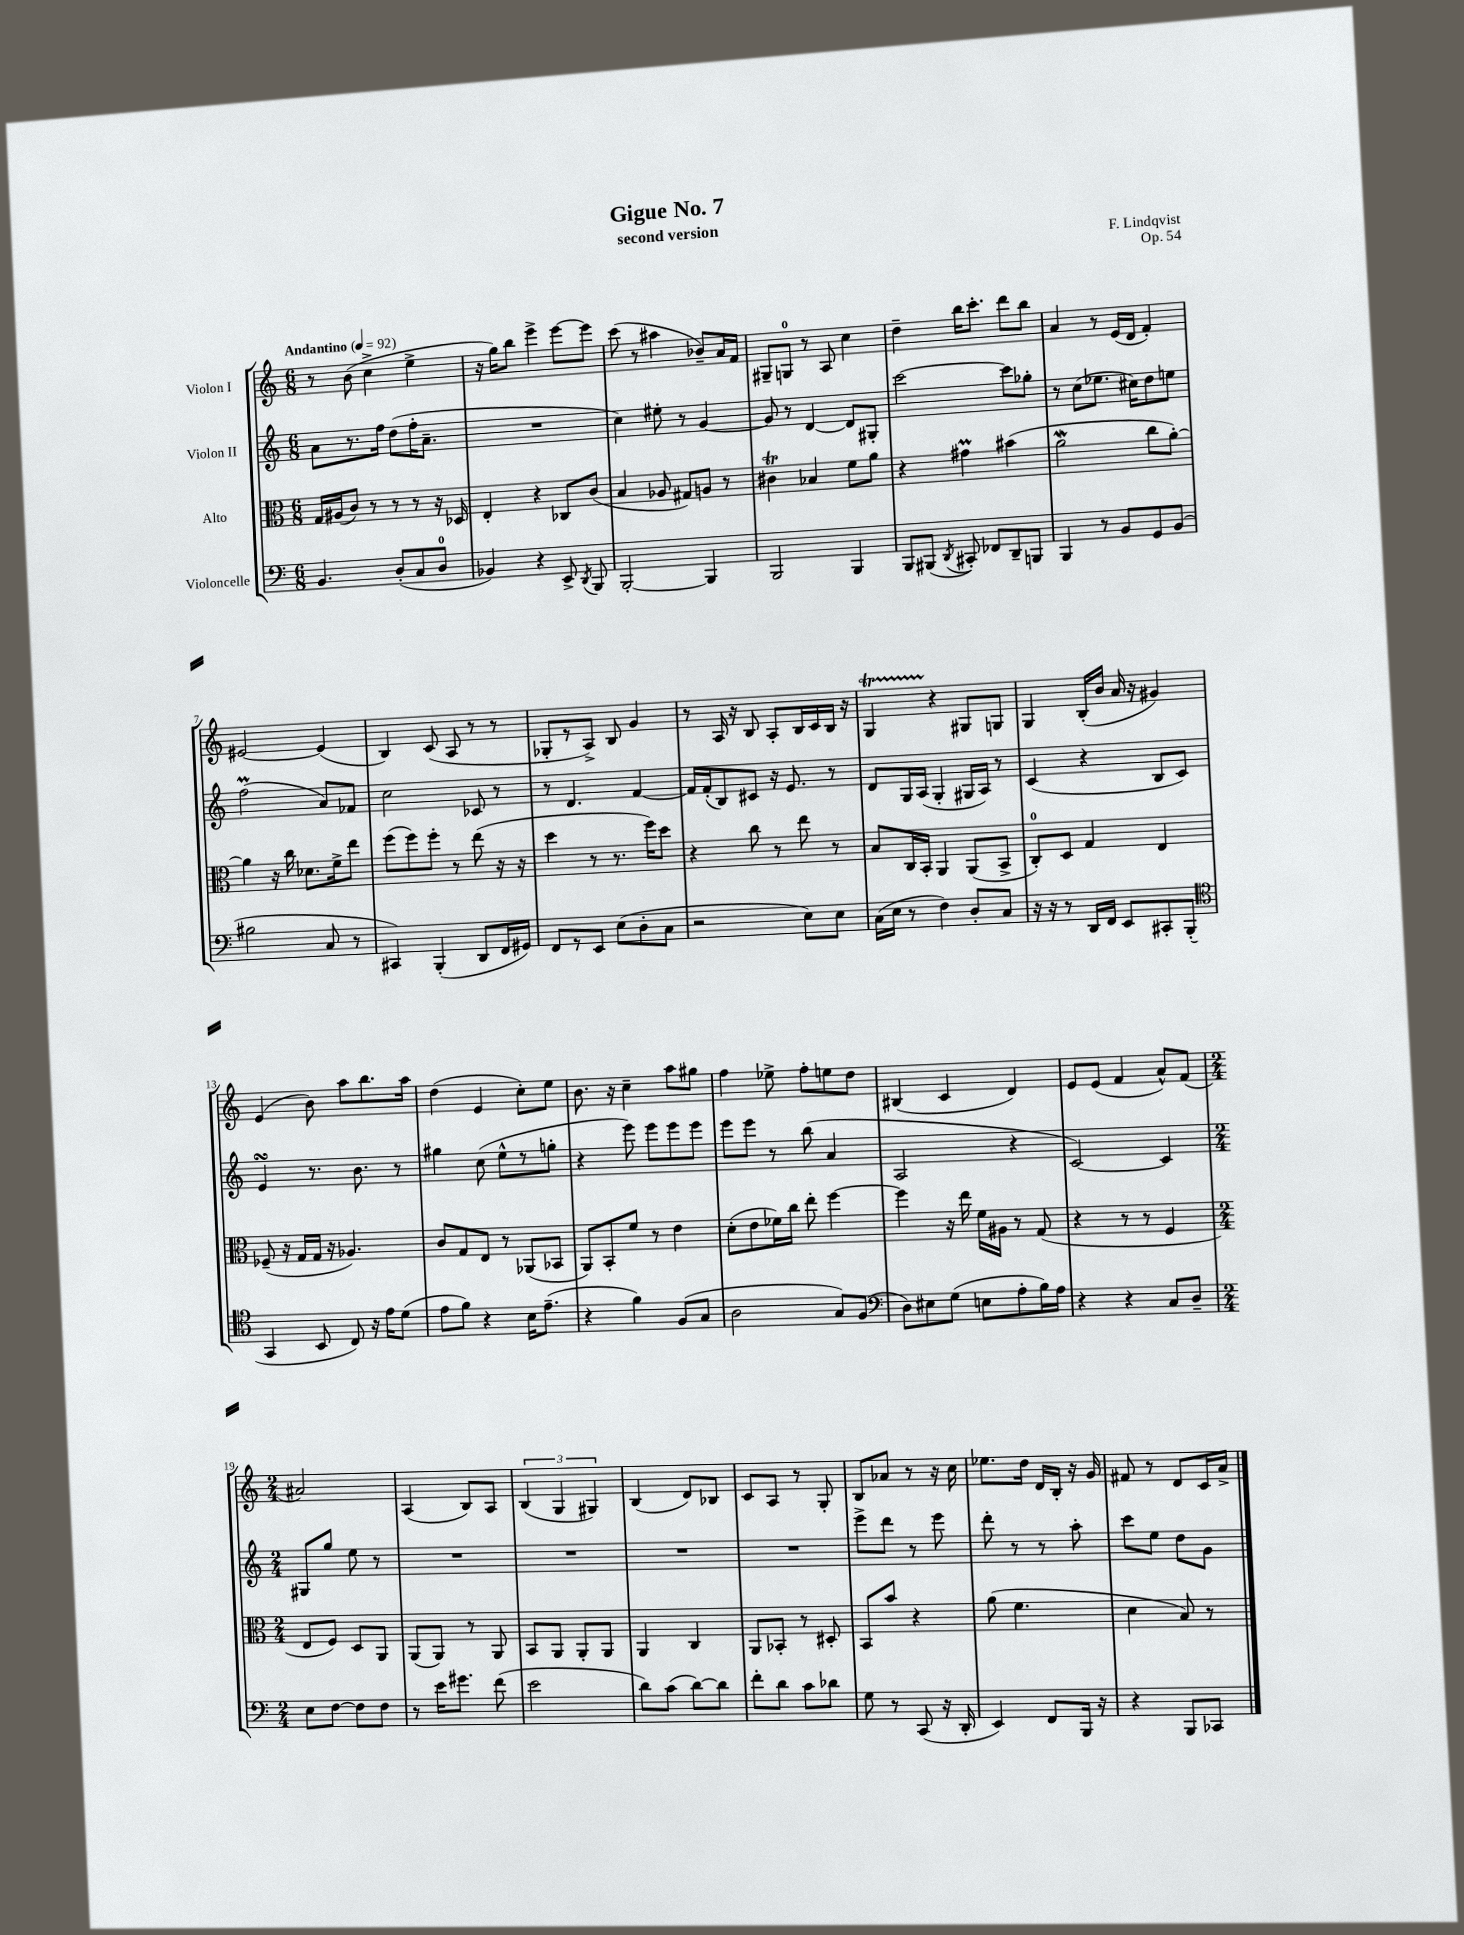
\header { title = "Gigue No. 7" composer = "F. Lindqvist" subtitle = "second version" opus = "Op. 54" }
<<
\new StaffGroup <<
\new Staff = "s0" \with { instrumentName = "Violon I" } {
    \clef treble \key c \major \numericTimeSignature \time 6/8 \tempo "Andantino" 4 = 92
    \autoBeamOff r8 b'8( c''4-> e''4-> |
    r16 g''16[) b''8] e'''4-> e'''8[~ e'''8] |
    c'''8( r8 ais''4 bes'8[--) a'16 f'16] |
    gis8[-- g8]-0 r8 a8 c''4 |
    d''4-- b''16[ c'''8.]-. d'''8[ b''8] |
    a'4 r8 e'16[( d'16] f'4-.) |
    eis'2~ eis'4( |
    b4) c'8( a8 r8 r8 |
    ges8[-. r8 a8]->) b8 g'4 |
    r8 a16 r16 b8 a8[-. b16 c'16 b16] r16 |
    g4\startTrillSpan r4\stopTrillSpan gis8[ g8] |
    g4 b16[-.( b'16] a'16 r16 gis'4) |
    e'4( b'8) a''8[ b''8. a''16] |
    d''4( e'4 c''8[-.) e''8] |
    b'8. r16 c''4-- a''8[ gis''8] |
    f''4 ees''8-> f''8[-. e''8 d''8] |
    bis4( c'4 d'4) |
    e'8[ e'8]( f'4 a'8[-^) f'8]( |
    \numericTimeSignature \time 2/4 ais'2) |
    a4( b8[) a8] |
    \tuplet 3/2 { b4( g4 gis4) } |
    b4( d'8[) bes8] |
    c'8[ a8] r8 g8-. |
    b8[ aes'8] r8 r16 c''16 |
    ees''8.[ d''16] d'16[ b16]-. r16 g'16 |
    fis'8 r8 d'8[ c'16 a'16]-> \bar "|." |
}
\new Staff = "s1" \with { instrumentName = "Violon II" } {
    \clef treble \key c \major \numericTimeSignature \time 6/8
    \autoBeamOff a'8[ r8. f''16] d''8[( f''16-. a'8.]-- |
    R2. |
    c''4) eis''8-. r8 g'4~ |
    g'8 r8 d'4~ d'8[ gis8]-. |
    c'''2~ c'''8[ ges''8]-. |
    r8 c''8[( ees''8.] cis''16[) d''8 e''8] |
    f''2\prall( a'8[) fes'8] |
    c''2 ces'8 r8 |
    r8 d'4. f'4~ |
    f'16[ f'16-.( b8) cis'8] r16 e'8. r8 |
    d'8[ g16 a16]( g4-. gis16[ a16]) r8 |
    c'4( r4 b8[ c'8]) |
    e'4\turn r8. b'8. r8 |
    gis''4 c''8( e''8[-^ r8 g''8]-. |
    r4 e'''8) e'''8[ e'''8 e'''8] |
    e'''8[ e'''8] r8 b''8( a'4 |
    a2 r4 |
    c'2~) c'4 |
    \numericTimeSignature \time 2/4 gis8[ g''8] e''8 r8 |
    R2 |
    R2 |
    R2 |
    R2 |
    e'''8[-> d'''8] r8 e'''8 |
    d'''8-. r8 r8 a''8-. |
    c'''8[ e''8] d''8[ g'8] \bar "|." |
}
\new Staff = "s2" \with { instrumentName = "Alto" } {
    \clef alto \key c \major \numericTimeSignature \time 6/8
    \autoBeamOff g16[ ais16( c'8]) r8 r8 r8 r16 des16 |
    e4-. r4 ces8[ c'8]( |
    b4 aes8 gis8[) a8] r8 |
    cis'4\trill bes4 f'8[ a'8] |
    r4 gis'4\prall bis'4( |
    a'2\mordent c''8[ a'8]~-.) |
    a'4 r16 c''16 des'8.[ f'16-> e''8] |
    f''8[( f''8) f''8]-. r8 e''8( r16 r16 |
    d''4 r8 r8. f''16[) d''8] |
    r4 c''8 r8 e''8 r8 |
    b8[ c16 b,16]-. a,4 a,8[( b,8]-> |
    c8[-0-.) d8] g4 e4 |
    fes8--( r16 g16[ g16] r16 aes4.) |
    c'8[ g8 e8] r8 aes,8[( bes,8] |
    a,8[) b,8-. f'8] r8 e'4 |
    d'8[-.( e'8 fes'16) c''16] e''8-. f''4~ |
    f''4 r16 e''16 f'16[ ais16] r8 g8( |
    r4 r8 r8 f4 |
    \numericTimeSignature \time 2/4 e8[ f8]) d8[ a,8] |
    a,8[( a,8]) r8 a,8 |
    b,8[ a,8] a,8[-. a,8] |
    a,4 c4 |
    a,8[ bes,8]-. r8 dis8-. |
    b,8[ b'8] r4 |
    a'8( f'4. |
    d'4 b8) r8 \bar "|." |
}
\new Staff = "s3" \with { instrumentName = "Violoncelle" } {
    \clef bass \key c \major \numericTimeSignature \time 6/8
    \autoBeamOff b,4. d8[-.( c8 d8]-0 |
    bes,4) r4 e,8-> \acciaccatura { d,8 } b,,8 |
    b,,2~-. b,,4 |
    b,,2 b,,4 |
    b,,8[ bis,,8]( \acciaccatura { d,8 } cis,8-.) fes,8[ d,8-- b,,8] |
    b,,4 r8 b,8[ g,8 b,8]( |
    bis2 c8 r8 |
    cis,4) b,,4-.( d,8[ f,16 gis,16]) |
    f,8[ r8 e,8] e8[( d8-. c8] |
    r2 e8[) e8] |
    c16[( e16] r8 f4) d8[-. c8] |
    r16 r16 r8 d,16[ f,16] e,8[ cis,8-. b,,8]-.( |
    \clef tenor g,4 b,8 c8) r16 e'16[ d'8]( |
    e'8[ f'8]) r4 b16[ e'8.]--( |
    r4 f'4) f8[( g8] |
    a2 g8[) f8]( |
    \clef bass d8[) eis8 g8]( e8[ a8-. b16) a16] |
    r4 r4 c8[ d8]-- |
    \numericTimeSignature \time 2/4 e8[ f8]~ f8[ f8] |
    r8 e'16[ gis'8.] f'8( |
    e'2 |
    d'8[) c'8]( d'8[~) d'8] |
    f'8[-. d'8] c'8[ des'8] |
    g8 r8 c,8( r16 d,16-. |
    e,4) f,8[ b,,16] r16 |
    r4 b,,8[ ces,8] \bar "|." |
}
>>
>>
